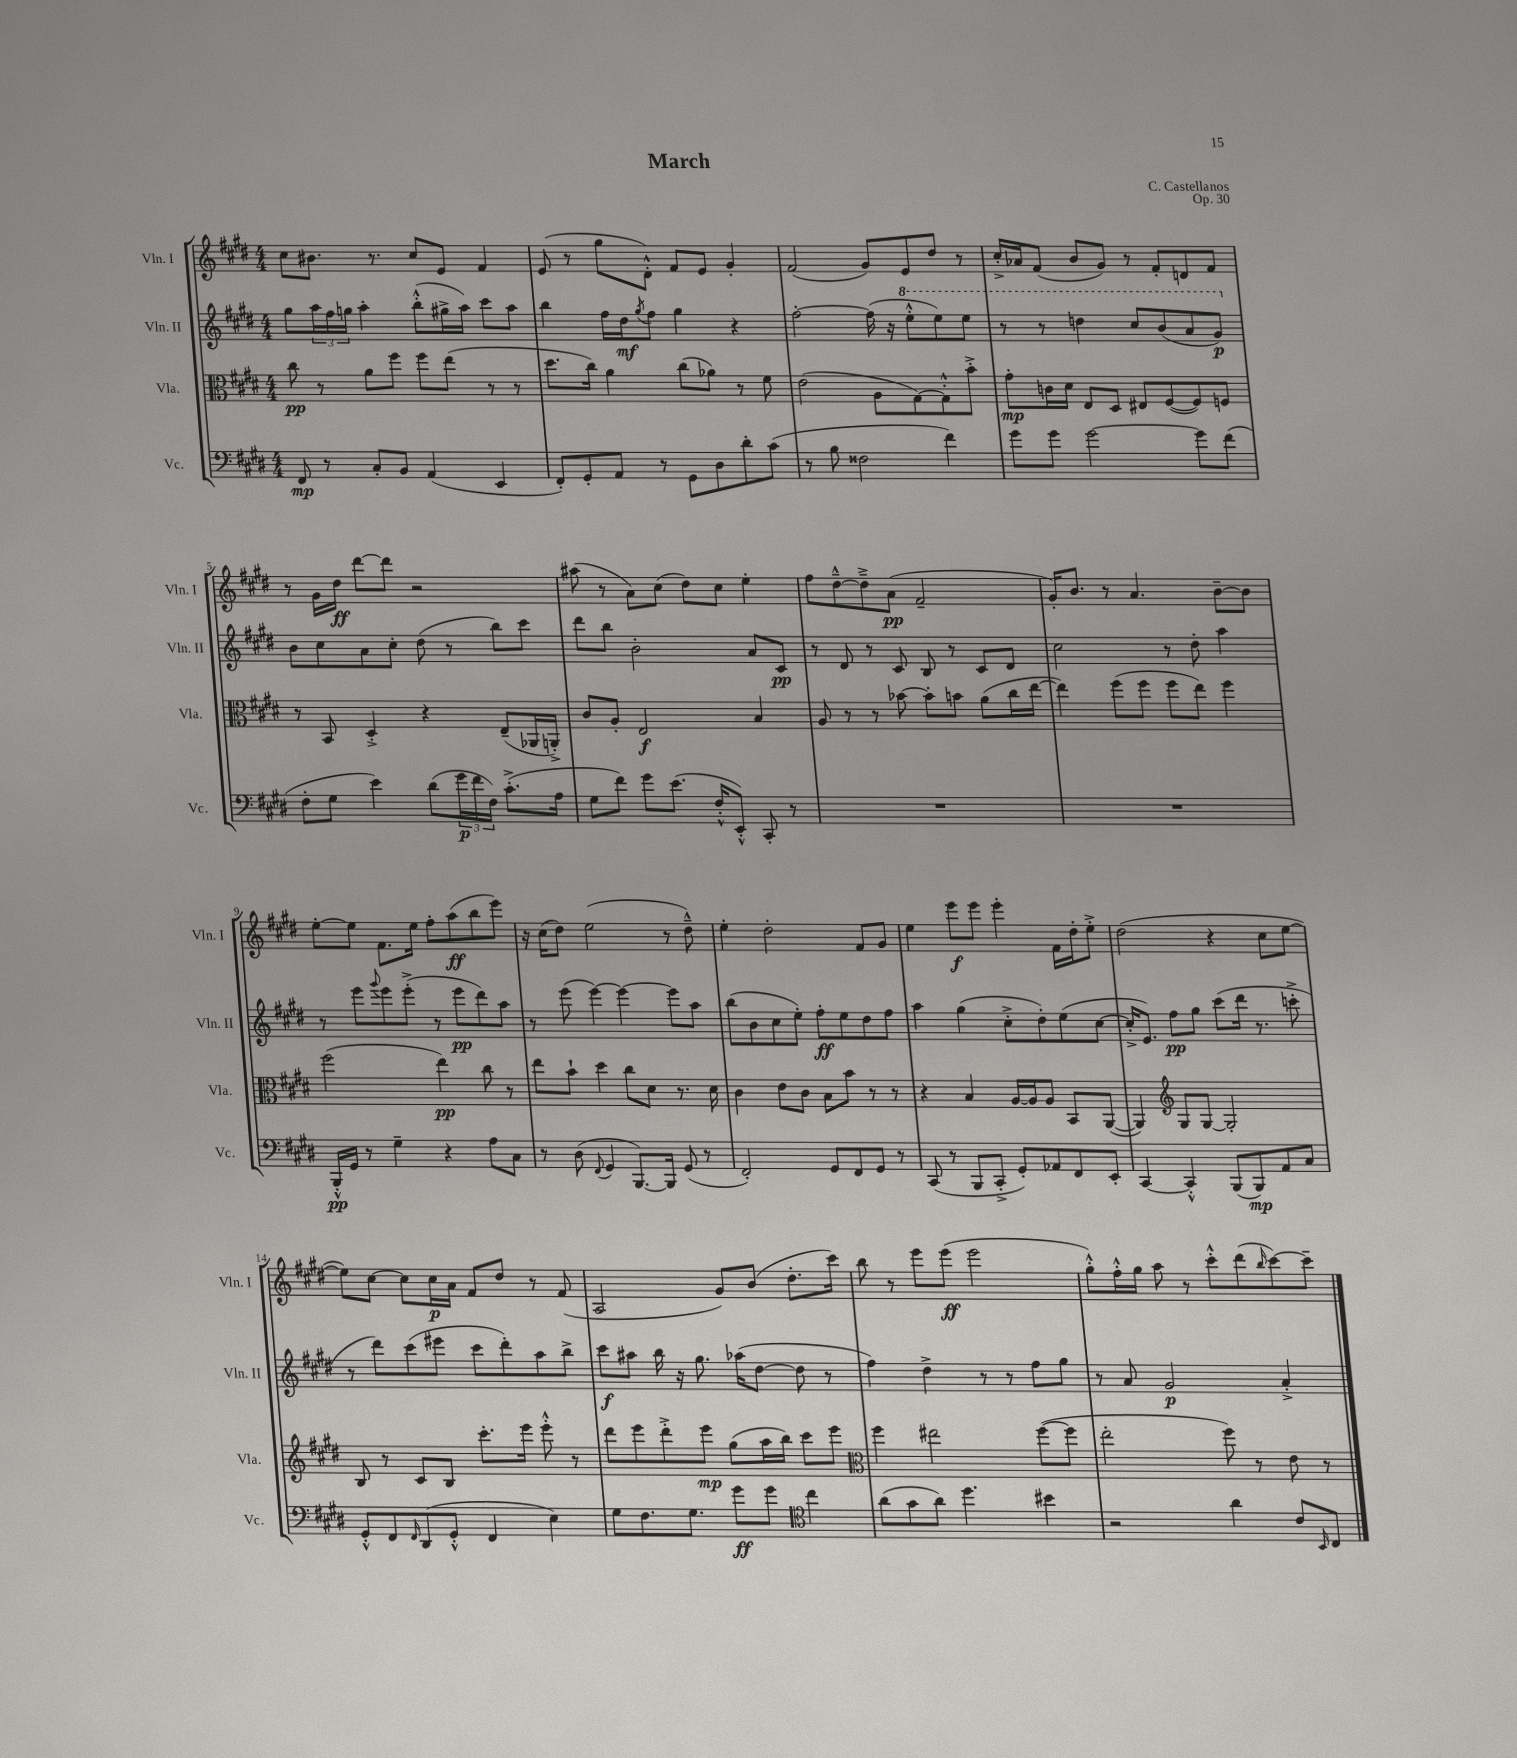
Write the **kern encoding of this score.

**kern	**kern	**kern	**kern
*staff4	*staff3	*staff2	*staff1
*clefF4	*clefC3	*clefG2	*clefG2
*k[f#c#g#d#]	*k[f#c#g#d#]	*k[f#c#g#d#]	*k[f#c#g#d#]
*M4/4	*M4/4	*M4/4	*M4/4
8FF#	8cc#	8gg#	8cc#
8r	8r	24aa	8.b#
.	.	24ff#	.
.	.	24gg	.
8C#'	8a	4aa'	.
.	.	.	8.r
8BB	8ff#	.	.
(4AA	8ff#	(8bb'^^	8cc#
.	(8ee	16gg#^	8e
.	.	16aa)	.
4EE	8r	8ccc#	4f#
.	8r	8aa	.
=	=	=	=
8FF#')	8.dd#	4bb	(8e
8GG#'	.	.	8r
.	16cc#)	.	.
8AA	4a	16ff#	8gg#
.	.	16dd#	.
.	.	8qgg#	.
8r	.	8ff#	8d#'^^)
8GG#	(8cc#	4gg#	8f#
8D#	8a-)	.	8e
8d#'	8r	4r	4g#'
(8c#	8f#	.	.
=	=	=	=
8r	(2e	[2ff#'	(2f#
8B	.	.	.
2F##	.	.	.
.	8A	(16ff#]	8g#)
.	.	16r	.
.	[8G#)	8eee'^^	8e
4f#)	8G#'^^]	8eee)	8dd#
.	8b'^	8eee	8r
=	=	=	=
8g#	8g#'	8r	16cc#'^
.	.	.	16a-
8g#	16c	8r	(8f#
.	16d#	.	.
[2g#	8E	4ddd	8b
.	8D#	.	8g#)
.	8E#	8ccc#	8r
.	([8F#	(8bb	8f#'
8g#]	8F#])	8aa	8d
(8f#	8F	8gg#)	8f#
=	=	=	=
8F#'	8r	8b	8r
8G#	8BB	8cc#	16g#
.	.	.	16dd#
4e)	4D#'^	8a	[8ddd#
.	.	8cc#'	8ddd#]
(8d#	4r	(8dd#	2r
24g#	.	8r	.
24f#	.	.	.
24F#)	.	.	.
(8.c#'^	(8E~	8bb)	.
.	16AA-	8ccc#	.
16A	16AA'^)	.	.
=	=	=	=
8G#	8c#	8ddd#	(8aa#
8f#)	8A'	8bb	8r
8g#	2E	2b'	8a)
(8.e	.	.	(8cc#
.	.	.	8dd#)
16F#'^^	.	.	.
8EE'^^)	.	.	8cc#
8CC#'	4B	8a	4ee'
8r	.	8c#	.
=	=	=	=
1r	8A	8r	8ff#
.	8r	8d#	[8dd#~^^
.	8r	8r	8dd#~^]
.	[8b-	8c#	(8a
.	8b-']	8B	2f#~
.	8b	8r	.
.	(8a	8c#	.
.	16cc#	8d#	.
.	[16ee	.	.
=	=	=	=
1r	4ee])	2cc#	16g#')
.	.	.	8.b
.	(8ff#	.	8r
.	8ff#	.	4.a
.	8ff#	8r	.
.	8ee)	8dd#'	.
.	4ff#	4aa	[8b~
.	.	.	8b]
=	=	=	=
16BBB'^^	(2ff#	8r	[8ee'
16GG#	.	.	.
8r	.	8eee	8ee]
.	.	8qqggg#	.
4G#~	.	8eee	8.f#
.	.	(8eee'^	.
.	.	.	16ee
4r	4ee)	8r	8ff#'
.	.	8eee	(8aa
8A	8cc#	8ddd#)	8bb
8C#	8r	8aa	8eee)
=	=	=	=
8r	8ee	8r	16r
.	.	.	(16cc#
(8D#	8b`	(8eee	8dd#)
8qqFF#	.	.	.
4GG#	4dd#	[4eee)	(2ee
[8.BBB)	8cc#	4eee_	.
.	8d#	.	.
16BBB]	.	.	.
(8GG#	8.r	8eee]	8r
8r	.	8aa	8dd#~^^)
.	16d#	.	.
=	=	=	=
2FF#')	4c#	(8bb	4ee'
.	.	8b	.
.	8e	8cc#	2dd#'
.	8c#	8ee')	.
8GG#	8B	8ff#'	.
8FF#	8b	8ee	.
8GG#	8r	8dd#	8f#
8r	8r	8ff#	8g#
=	=	=	=
(8CC#	4r	4aa	4ee
8r	.	.	.
8BBB	4B	(4gg#	8eee
8CC#'^	.	.	8eee
8GG#')	[16A	8cc#'^	4eee'
.	16A]	.	.
8AA-	8A	8dd#')	.
8FF#	8BB	(8ee	16f#
.	.	.	16dd#'
8EE'	([8AA	[8cc#	8ee'^
=	=	=	=
[4CC#	4AA])	16cc#'^]	(2dd#
.	.	8.e)	.
*	*clefG2	*	*
4CC#'^^]	8G#	8ff#	.
.	[8G#	8gg#	.
(8BBB	2G#']	(8ccc#	4r
8BBB)	.	16ddd#	.
.	.	8.r	.
8AA	.	.	8cc#
8C#	.	8ccc'^	[8ee
=	=	=	=
8GG#'^^	8B	8r	8ee])
8FF#	8r	8ddd#)	[8cc#
16qqFF#	.	.	.
(8DD#	8c#	(8ccc#	8cc#]
8GG#'^^	8B	8eee#	16cc#
.	.	.	16a
4FF#	8.ccc#'	8ccc#	8f#
.	.	8ddd#')	8dd#
.	16eee	.	.
4E)	8eee'^^	8aa	8r
.	8r	8bb^	(8f#
=	=	=	=
8G#	8ddd#	8ccc#	2A
8.F#	8eee	8aa#	.
.	8ddd#'^	16bb	.
8.G#	.	16r	.
.	8eee	8.gg#	.
8g#	(8gg#	.	8g#)
.	.	(16aa-	.
8g#	16aa	[8dd#	(8b
.	16bb)	.	.
*clefC4	*	*	*
4cc#	8ccc#	8dd#]	8.dd#'
.	8eee	8r	.
.	.	.	16ccc#)
=	=	=	=
*	*clefC3	*	*
(8a	4ff#	4ff#)	8bb
8g#	.	.	8r
8a)	2ee#	4dd#^	8eee
4.dd#	.	.	(8eee
.	.	8r	2eee
.	.	8r	.
4b#	([8ff#	8ff#	.
.	8ff#]	8gg#	.
=	=	=	=
2r	2ee'	8r	8gg#'^^)
.	.	8a	16ff#'^^
.	.	.	16gg#
.	.	2g#	8aa
.	.	.	8r
4a	8ff#)	.	8ccc#'^^
.	8r	.	(8ddd#
.	.	.	16qqbb
8c#	8e	4a'^	[8ccc#)
16qqBB	.	.	.
8C#	8r	.	8ccc#~]
==	==	==	==
*-	*-	*-	*-
